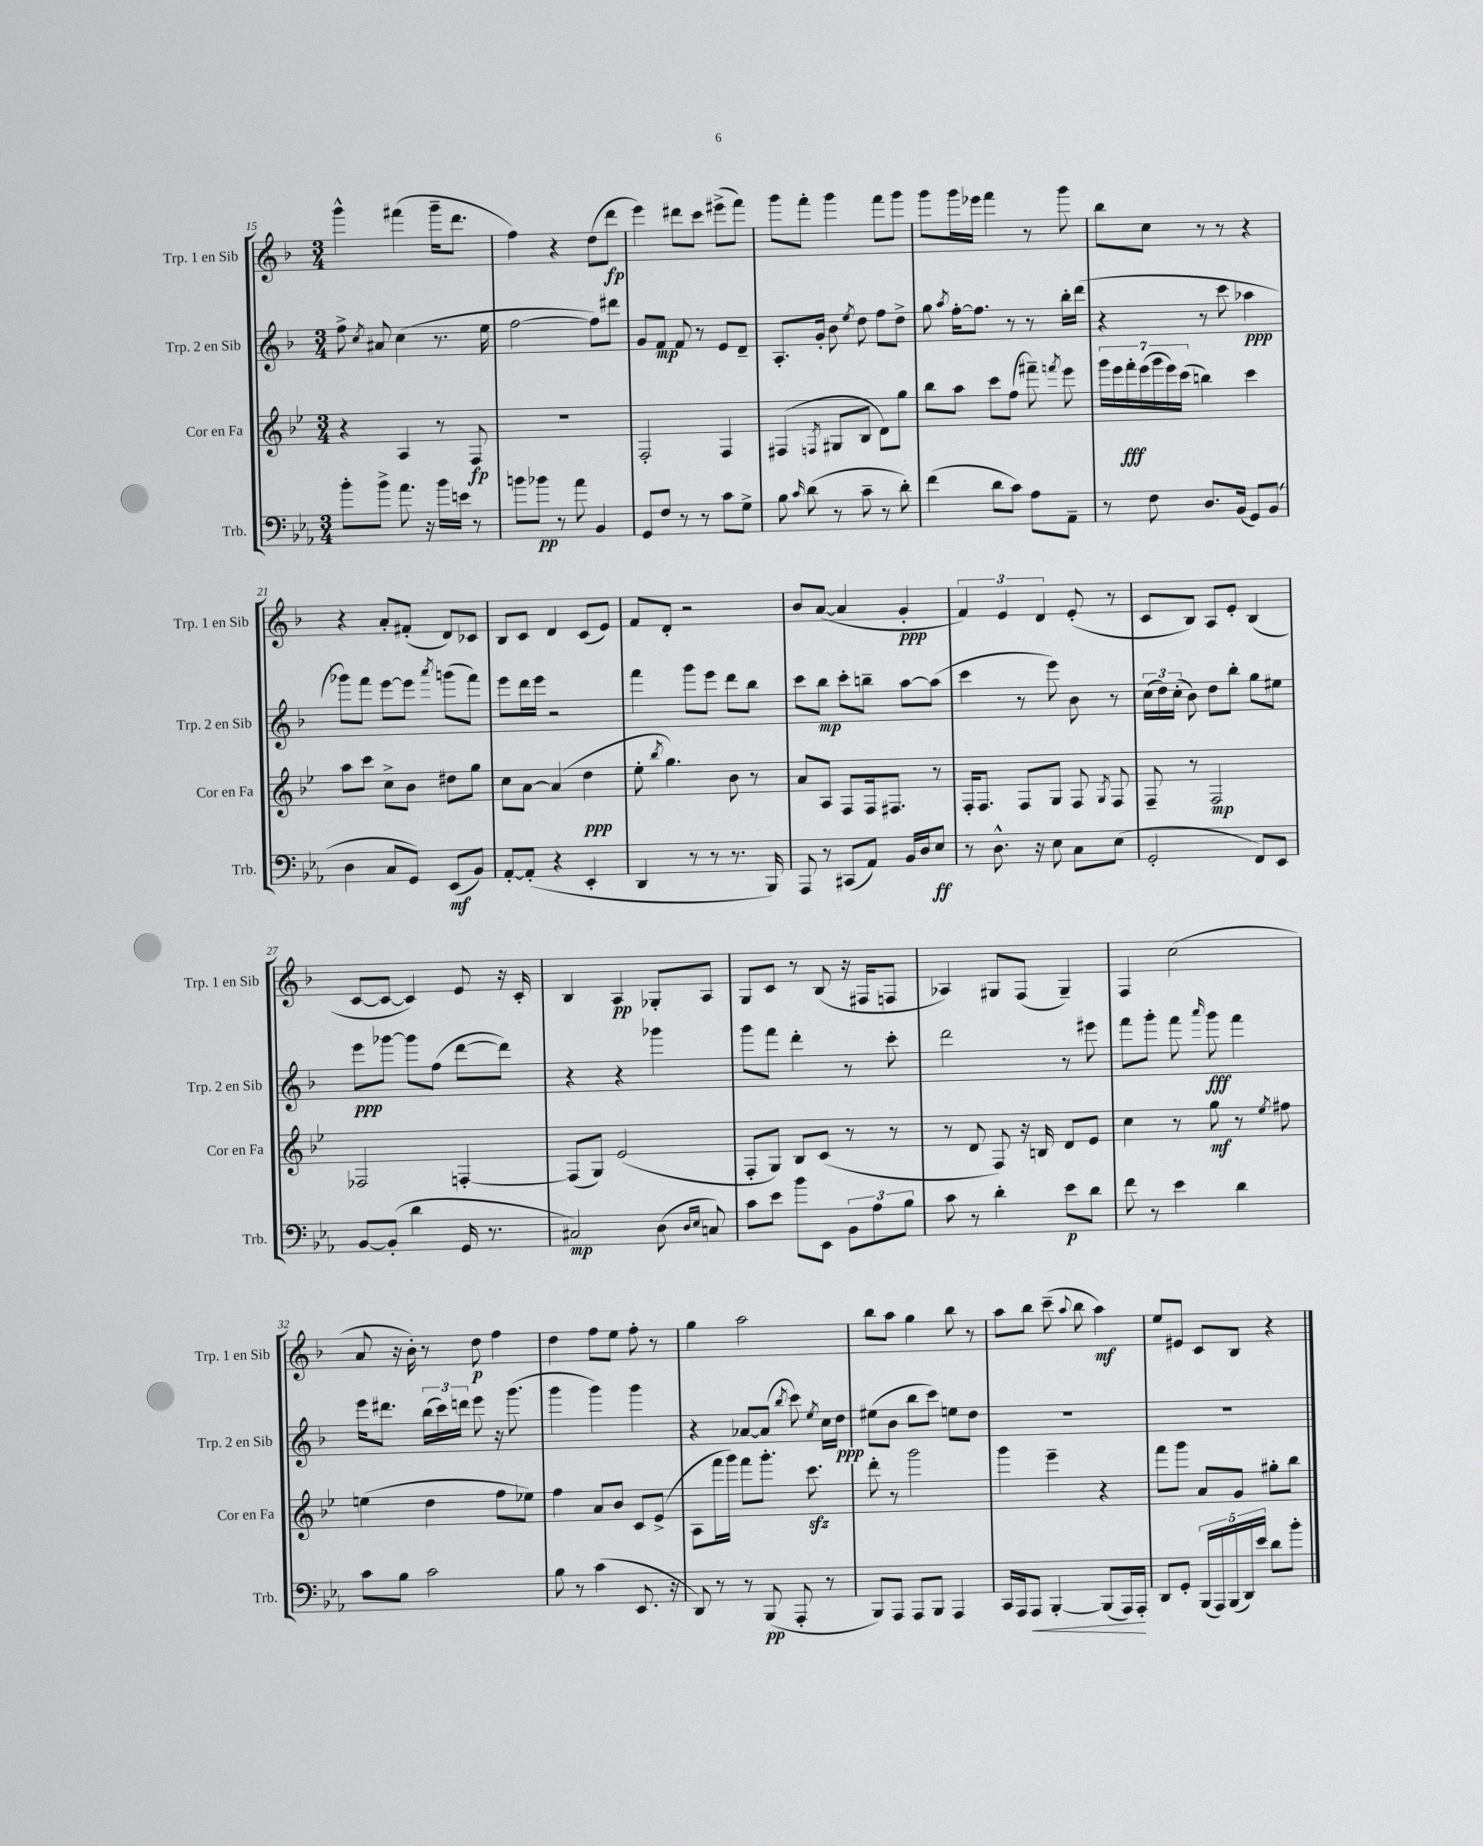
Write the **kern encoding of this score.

**kern	**kern	**kern	**kern
*staff4	*staff3	*staff2	*staff1
*clefF4	*clefG2	*clefG2	*clefG2
*k[b-e-a-]	*k[b-e-]	*k[b-]	*k[b-]
*M3/4	*M3/4	*M3/4	*M3/4
8b-'	4r	8ff^	4ggg^^
.	.	8qcc	.
8b-^	.	8a#	.
8.a-	4A	(4cc	(4fff#
16r	.	.	.
16b-	8r	8.r	16ggg~
16e	.	.	8.ddd
8r	8F	.	.
.	.	16ee	.
=	=	=	=
8b	2.r	[2ff	4ff)
8b-	.	.	.
8r	.	.	4r
8a-	.	.	.
4BB-	.	8ff])	(8dd
.	.	8ddd#	8ddd
=	=	=	=
8GG	2F'	8g	4eee)
8F	.	8f	.
8r	.	8f	8ddd#
8r	.	8r	8ccc
8c	4F	8e	(8eee#^
8G^	.	8d~	8fff)
=	=	=	=
8B-	(4F#	8.A'	8ggg
16qqc	.	.	.
(8d	.	.	8fff'
.	.	16g'	.
.	8qF	.	.
8r	8G#	8b-	4ggg
.	.	8qee	.
8c~	8B-	8dd	.
8r	8d)	8ff	8fff
8d')	8gg	8dd^	8ggg
=	=	=	=
(4f	8bb-	8gg	8ggg
.	.	8qaa	.
.	8aa	[16ff'	16ggg
.	.	8.ff]	16eee-
8d	8ccc	.	4fff
8c)	(8ff	8r	.
8A-	8fff#~)	8r	8r
.	8qfff	.	.
8AA-~	8eee-	16bb-'	8ggg
.	.	(16ddd	.
=	=	=	=
8r	28ggg	4r	8bb-
.	28eee-	.	.
.	28fff'	.	.
.	(28eee-	.	.
8F	.	.	8cc
.	28ggg	.	.
.	28eee-)	.	.
.	(28ccc	.	.
8.D	4bb)	8r	8r
.	.	8ccc	8r
(16BB-	.	.	.
8GG)	4ccc	4aa-	4r
(8BB-	.	.	.
=	=	=	=
4D	8aa	8ggg-)	4r
.	8ccc	8fff	.
8C	8cc^	[8eee	8a'
8GG)	8b-	8eee]	(8f#'
.	.	8qaaa	.
(8EE-	8dd#	(8ggg	8d)
8BB-)	8gg	8fff)	8c-
=	=	=	=
[8AA-'	8cc	8eee	8B-
(8AA-']	[8a	16ddd	8c
.	.	16eee	.
4r	(4a]	2r	4d
4EE-'	4dd	.	(8c
.	.	.	8e)
=	=	=	=
4DD	8ee-'	4fff	8f
.	8qbb-	.	.
.	4.gg)	.	8d'
8r	.	8ggg	2r
8r	.	8eee	.
8.r	8b-	8ddd	.
.	8r	8bb-	.
16BBB-)	.	.	.
=	=	=	=
8AAA-	8a	8ccc	8b-
8r	8A	8bb-	([8a
(8CC#	8F	8ccc'	4a]
8AA-)	16F	8bb~	.
.	8.F#	.	.
16BB-	.	[8aa	4g'
16D	.	.	.
8E-	8r	(8aa]	.
=	=	=	=
8r	16F'	4ccc	6f)
.	8.F	.	.
8.D^^	.	.	.
.	.	.	6e
.	8F	8r	.
16r	.	.	.
.	.	.	6d
8E-	8G	8eee)	.
8C	8F	8b-	(8e'
.	8qG	.	.
(8E-	8F	8r	8r
=	=	=	=
2GG'	8F~	(24cc	8c
.	.	24dd)	.
.	.	(24cc'	.
.	8r	8b-)	8B-)
.	2F	8dd	8A
.	.	8bb-'	8e'
8FF)	.	8gg	(4B-
8EE-	.	8ee#	.
=	=	=	=
[8BB-	2F-	8eee	[8c
(8BB-']	.	[8ggg-	8c_
4d	.	8ggg-]	4c])
.	.	(8ff	.
16GG	[4F'	[8ddd	8e
8.r	.	.	.
.	.	8ddd])	16r
.	.	.	16c'
=	=	=	=
2C#)	(8F]	4r	4B-
.	8G)	.	.
.	(2e-	4r	4A
(8D	.	4ggg-	8G-'
16qqD	.	.	.
16qqE-	.	.	.
8C)	.	.	8A
=	=	=	=
8c	8F'	8ggg	8G
8e-	8G)	8fff	8c
8b-	8B-	4ddd'	8r
8EE-	(8c	.	(8B-
12BB-	8r	8r	16r
.	.	.	16F#
12A-	.	.	.
.	8r	8ccc'	8F
12B-	.	.	.
=	=	=	=
8c	8r	2ddd	4A-)
8r	8d	.	.
4d'	8F)	.	8G#
.	16r	.	(8F
.	16B	.	.
8e-	8d	8r	4G#~)
8d	8e-	8eee#	.
=	=	=	=
8f	4cc	8fff	4F
8r	.	8ggg'	.
4e-	8r	8fff	(2cc
.	.	16qqaaa	.
.	8gg	8ggg	.
4d	8r	4fff	.
.	8qee-	.	.
.	8ff#	.	.
=	=	=	=
8c	(4ee	16eee	8a
.	.	8.ddd#	.
8B-	.	.	16r
.	.	.	16b-')
2c	4dd	(24bb-	8r
.	.	24ccc)	.
.	.	24ddd	.
.	.	8eee	8dd
.	8ff	16r	4ff
.	.	(8.ggg	.
.	8ee-)	.	.
=	=	=	=
8B-	4ff	4ggg	4dd
8r	.	.	.
(4c	8a	4ggg)	8ff
.	8b-	.	8ee
8.EE-	8c	4ggg	8ff'
.	(8e-^	.	8r
16r	.	.	.
=	=	=	=
8DD)	8A	4r	4gg
8r	16fff	.	.
.	16ggg)	.	.
8r	8fff	[8a-	2aa
(8BBB-	8.ggg'	(8a-]	.
.	.	8qbb-	.
8AAA-'	.	8ccc)	.
.	8.ccc	.	.
.	.	8qee	.
8r	.	16cc	.
.	.	16dd	.
=	=	=	=
8BBB-)	8ddd'	(8ee#	8bb-
8AAA-	8r	8b-	8aa
8AAA-	2ggg	8bb-	4gg
8BBB-	.	8ccc)	.
4AAA-	.	8ee	8bb-
.	.	8dd	8r
=	=	=	=
16CC	4ggg	2.r	8aa
16AAA-	.	.	.
8AAA-	.	.	8bb-
[4BBB-'	4eee-~	.	(8ccc~
.	.	.	8qqaa
.	.	.	8bb-
(8BBB-]	4r	.	4aa)
16AAA-)	.	.	.
16AAA-'	.	.	.
=	=	=	=
8DD	8fff	2.r	8ee
8GG'	8ggg	.	8e#
(20BBB-	8a	.	8c
20AAA-)	.	.	.
(20BBB-	.	.	.
.	8g	.	8B-
20DD)	.	.	.
20e-	.	.	.
8d	8gg#'	.	4r
8b-'	8bb-	.	.
==	==	==	==
*-	*-	*-	*-
